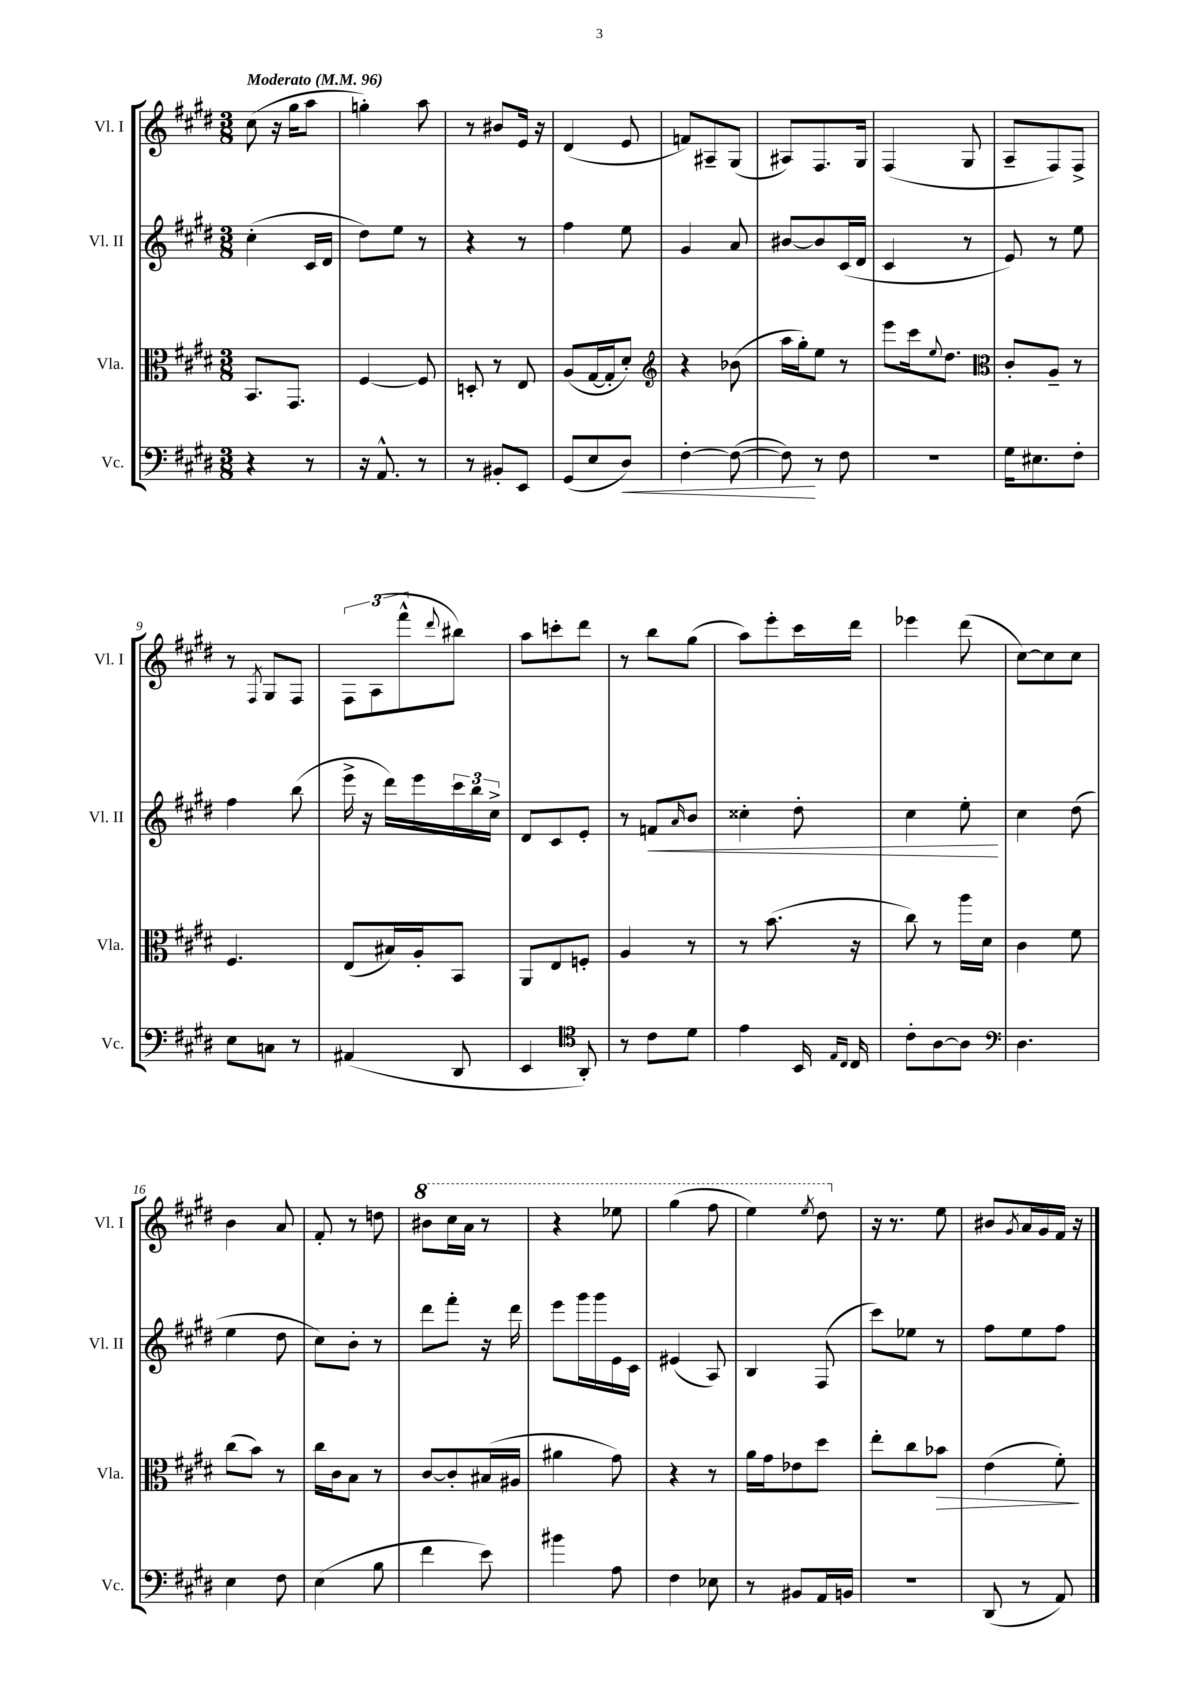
<<
\new StaffGroup <<
\new Staff = "s0" \with { instrumentName = "Vl. I" shortInstrumentName = "Vl. I" } {
    \clef treble \key e \major \numericTimeSignature \time 3/8 \tempo "Moderato" 4 = 96
    cis''8( r16 gis''16 a''8 |
    g''4-.) a''8 |
    r8 bis'8 e'16 r16 |
    dis'4( e'8 |
    f'8) ais8-- gis8( |
    ais8) fis8. gis16 |
    fis4( gis8 |
    a8-- fis8) fis8-> |
    r8 \acciaccatura { fis8 } gis8 fis8 |
    \tuplet 3/2 { fis8 a8( fis'''8-^ } \appoggiatura { dis'''8 } bis''8) |
    a''8 c'''8-. dis'''8 |
    r8 b''8 gis''8( |
    a''8) e'''8-. cis'''16 dis'''16 |
    ees'''4 dis'''8( |
    cis''8~) cis''8 cis''8 |
    b'4 a'8 |
    fis'8-. r8 d''8 |
    \ottava #1 bis''8 cis'''16 a''16 r8 |
    r4 ees'''8 |
    gis'''4( fis'''8 |
    e'''4) \acciaccatura { e'''8 } dis'''8 \ottava #0 |
    r16 r8. e''8 |
    bis'8 \acciaccatura { gis'8 } a'16 gis'16 fis'16 r16 \bar "|." |
}
\new Staff = "s1" \with { instrumentName = "Vl. II" shortInstrumentName = "Vl. II" } {
    \clef treble \key e \major \numericTimeSignature \time 3/8
    cis''4-.( cis'16 dis'16 |
    dis''8) e''8 r8 |
    r4 r8 |
    fis''4 e''8 |
    gis'4 a'8 |
    bis'8~ bis'8 cis'16( dis'16 |
    cis'4 r8 |
    e'8) r8 e''8 |
    fis''4 b''8( |
    e'''16-> r16 dis'''16) e'''16 \tuplet 3/2 { cis'''16 b''16 cis''16-> } |
    dis'8 cis'8 e'8-. |
    r8 f'8\< \grace { a'16 } b'8 |
    cisis''4-. dis''8-. |
    cis''4 e''8-.\! |
    cis''4 dis''8( |
    e''4 dis''8 |
    cis''8) b'8-. r8 |
    dis'''8 fis'''8-. r16 dis'''16 |
    e'''8 gis'''16 gis'''16 e'16 cis'16 |
    eis'4( a8) |
    b4 fis8( |
    cis'''8) ees''8 r8 |
    fis''8 e''8 fis''8 \bar "|." |
}
\new Staff = "s2" \with { instrumentName = "Vla." shortInstrumentName = "Vla." } {
    \clef alto \key e \major \numericTimeSignature \time 3/8
    b,8. gis,8. |
    fis4~ fis8 |
    d8-. r8 e8 |
    a8( gis16~ gis16-. dis'8-.) |
    \clef treble r4 bes'8( |
    a''16 gis''16-.) e''8 r8 |
    e'''8 cis'''16 \appoggiatura { e''8 } dis''8. |
    \clef alto cis'8-. a8-- r8 |
    fis4. |
    e8( bis16) a16-. b,8 |
    a,8 e8 f8-. |
    a4 r8 |
    r8 b'8.( r16 |
    cis''8) r8 a''16 dis'16 |
    cis'4 fis'8 |
    cis''8( b'8) r8 |
    cis''16 cis'16 b8 r8 |
    cis'8~ cis'8-. bis16( ais16 |
    ais'4 gis'8) |
    r4 r8 |
    a'16 gis'16 ees'8 dis''8 |
    e''8-. cis''8 bes'8\> |
    e'4( fis'8-.\!) \bar "|." |
}
\new Staff = "s3" \with { instrumentName = "Vc." shortInstrumentName = "Vc." } {
    \clef bass \key e \major \numericTimeSignature \time 3/8
    r4 r8 |
    r16 a,8.-^ r8 |
    r8 bis,8-. e,8 |
    gis,8( e8 dis8\<) |
    fis4~-. fis8~( |
    fis8\!) r8 fis8 |
    R4. |
    gis16 eis8. fis8-. |
    e8 c8 r8 |
    ais,4( dis,8 |
    e,4 \clef tenor a,8-.) |
    r8 cis'8 dis'8 |
    e'4 b,16 \grace { e16 cis16 } cis16 |
    cis'8-. a8~ a8 |
    \clef bass dis4. |
    e4 fis8 |
    e4( b8 |
    fis'4 e'8) |
    bis'4 a8 |
    fis4 ees8 |
    r8 bis,8 a,16 b,16 |
    r4. |
    dis,8( r8 a,8) \bar "|." |
}
>>
>>
